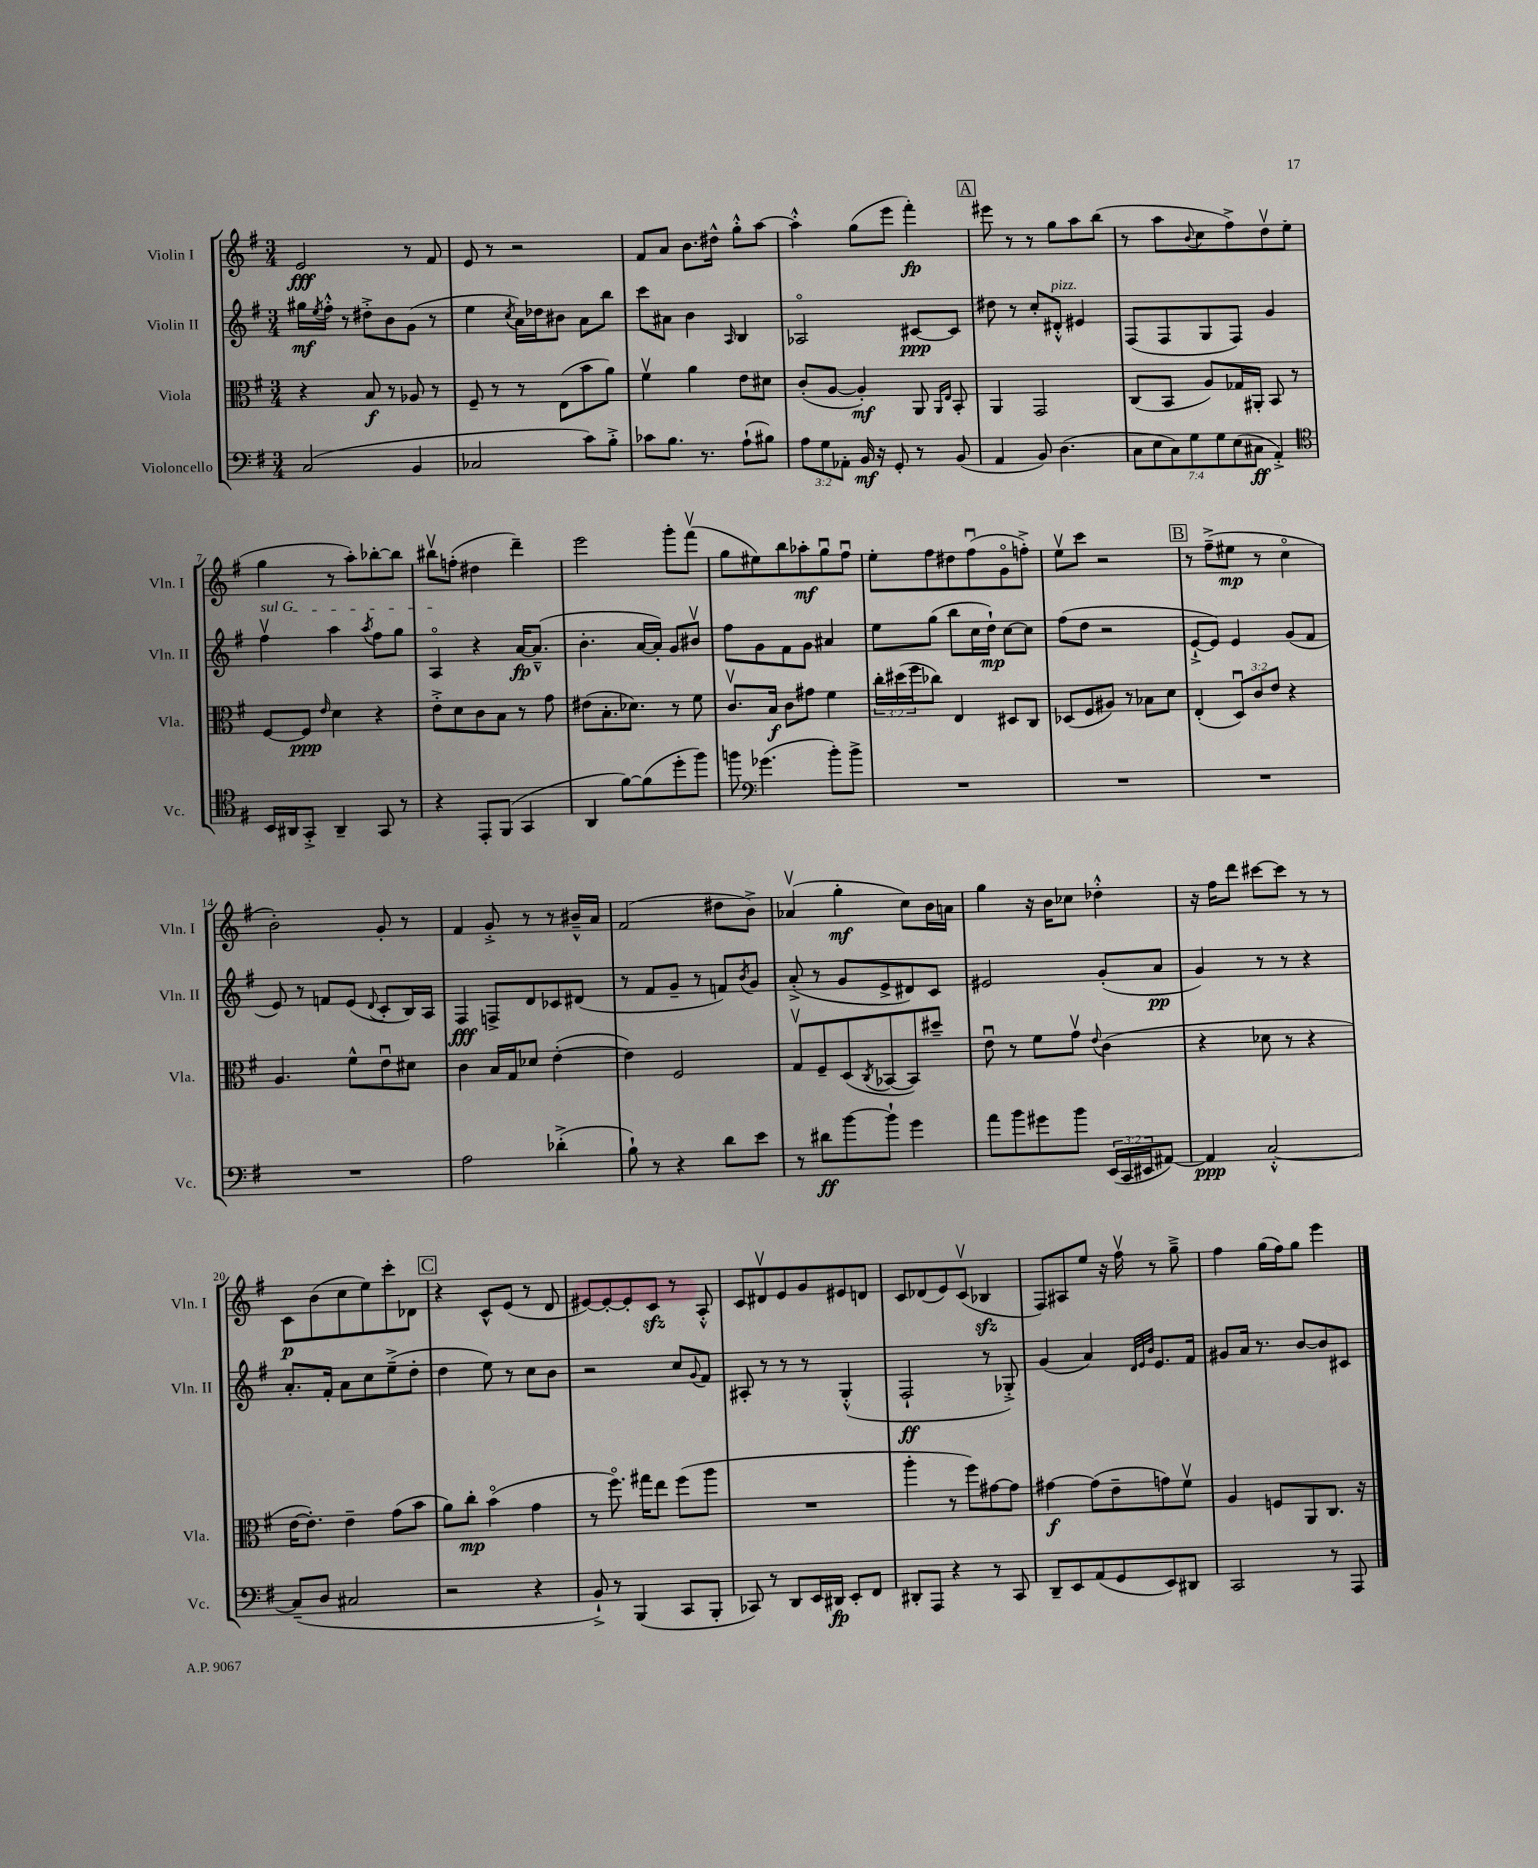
<<
\new StaffGroup <<
\new Staff = "s0" \with { instrumentName = "Violin I" shortInstrumentName = "Vln. I" } {
    \clef treble \key g \major \numericTimeSignature \time 3/4
    e'2\fff r8 fis'8 |
    e'8 r8 r2 |
    fis'8 a'8 b'8. dis''16-^ g''8-.-^ a''8~ |
    a''4-.-^ g''8( e'''8 fis'''4-.\fp) |
    \mark \markup { \box "A" } eis'''8 r8 r8 g''8 a''8 b''8( |
    r8 a''8 \appoggiatura { b'8 } c''8 fis''8->) d''8\upbow e''8( |
    g''4 r8 a''8-.) bes''8~-. bes''8 |
    bis''8\upbow f''8-.( dis''4 d'''4--) |
    e'''2 g'''8-. fis'''8\upbow( |
    g''8 eis''8) b''8 aes''8-.\mf g''8\downbow fis''8\downbow |
    e''8-. fis''8 dis''8 fis''8\downbow( g'8\flageolet f''8-.->) |
    e''8\upbow c'''8 r2 |
    \mark \markup { \box "B" } r8 fis''8--->( eis''8\mp r8 c''4\flageolet |
    b'2-.) g'8-. r8 |
    fis'4 g'8-.-> r8 r8 bis'16---^ a'16 |
    fis'2( dis''8 b'8->) |
    aes'4\upbow( g''4-.\mf c''8) b'16 a'16 |
    g''4 r16 b'16 ces''8 des''4-.-^ |
    r16 fis''16 d'''8 cis'''8~ cis'''8 r8 r8 |
    c'8\p b'8( c''8 e''8) c'''8-. des'8 |
    \mark \markup { \box "C" } r4 c'8-^ e'8( r8 d'8 |
    eis'8~) eis'8~-. eis'8-. c'8\sfz r8 a8-.-^ |
    c'8 dis'8\upbow e'8 g'8 eis'8 d'8 |
    c'8 des'8( e'8) c'8\upbow( bes4\sfz |
    fis8) ais8 e''8 r16 fis''16\upbow r8 g''8---> |
    fis''4 g''16( fis''16) g''8 e'''4 \bar "|." |
}
\new Staff = "s1" \with { instrumentName = "Violin II" shortInstrumentName = "Vln. II" } {
    \clef treble \key g \major \numericTimeSignature \time 3/4
    gis''16\mf \acciaccatura { e''8 } fis''16-.-^ r8 dis''8-.-> b'8 g'8( r8 |
    e''4 \acciaccatura { c''8 } a'16) des''16 bis'8 a'8 b''8 |
    c'''8 ais'8 b'4 \grace { a16 } b4 |
    aes2\flageolet cis'8~\ppp cis'8 |
    \mark \markup { \box "A" } dis''8 r8 c''8-. dis'8-.-^^\markup { \italic "pizz." } eis'4 |
    fis8( fis8 g8 fis8) g'4 |
    \once \override TextSpanner.bound-details.left.text = \markup { \italic "sul G" } fis''4\upbow\startTextSpan a''4 \acciaccatura { a''8 } fis''8 g''8 |
    a4\flageolet\stopTextSpan r4 a'16~\fp a'8.---^( |
    b'4.-. a'16~ a'16-.) g'8 bis'8\upbow |
    fis''8 g'8 fis'8 g'8 ais'4 |
    e''8 g''8( b''8 c''16 d''16-!\mp) c''8~ c''8 |
    fis''8( d''8 r2 |
    \mark \markup { \box "B" } e'8~-!-> e'8) e'4 g'8( fis'8 |
    e'8) r8 f'8 e'8( \appoggiatura { d'8 } c'8-. b16) a16 |
    fis4\fff f8-> d'8 ces'8 dis'8( |
    r8 fis'8 g'8-- r8 f'8) \acciaccatura { b'8 } g'8 |
    a'8-.->( r8 g'8 e'8-> dis'8) c'8 |
    eis'2 g'8-.( a'8\pp |
    g'4) r8 r8 r4 |
    a'8.-. fis'16-. a'8 c''8 e''8--->( d''8-. |
    \mark \markup { \box "C" } d''4 e''8) r8 c''8 b'8 |
    r2 c''8 \appoggiatura { g'8 } fis'8 |
    ais8-. r8 r8 r8 g4-.-^( |
    fis2-!\ff r8 ges8-.->) |
    g'4( a'4) \grace { d'32 e'32 b'32 } e'8. fis'16 |
    gis'8 a'16 r8. b'8~ b'8 cis'8 \bar "|." |
}
\new Staff = "s2" \with { instrumentName = "Viola" shortInstrumentName = "Vla." } {
    \clef alto \key g \major \numericTimeSignature \time 3/4 \override Staff.TupletNumber.text = #tuplet-number::calc-fraction-text
    r4 b8\f r8 aes8 r8 |
    fis8-- r8 r8 e8( b'8 a'8) |
    fis'4\upbow a'4 e'8 dis'8 |
    c'8-.( a8~ a4-.\mf) a,8 \grace { a,16 e16 } b,8-. |
    \mark \markup { \box "A" } a,4 g,2 |
    c8( b,8 a8) ges16 ais,16-. b,8 r8 |
    fis8~ fis8\ppp \grace { e'16 } d'4 r4 |
    e'8-.-> d'8 c'8 b8 r8 g'8 |
    eis'8( b8.-. des'8.) r8 fis'8 |
    c'8.\upbow b16\f c'8 gis'8 fis'4 |
    \tuplet 3/2 { c''16-. dis''16( fis''16 } ces''8) e4 dis8 c8 |
    des8( fis8 ais8) r8 bes8 d'8 |
    \mark \markup { \box "B" } e4-.( \tuplet 3/2 { d8\downbow) c'8 e'8 } r4 |
    a4. fis'8-^ e'8\downbow dis'8 |
    c'4 b16 g16 des'8 e'4~-.( |
    e'4) fis2 |
    g8\upbow fis8-- d8( \acciaccatura { c8 } bes,8~ bes,8) dis''8-- |
    e'8\downbow r8 fis'8 g'8\upbow \appoggiatura { e'8 } c'4( |
    r4 des'8 r8 r4 |
    e'16~ e'8.-.) e'4-- g'8( b'8 |
    \mark \markup { \box "C" } a'8) c''8-.\mp b'4\flageolet( g'4 |
    r8 fis''8.\flageolet) gis''16 e''8 fis''8( a''8 |
    R2. |
    a''4-. r8 fis''8) gis'8~ gis'8 |
    gis'4~\f gis'8( e'8-- g'8) fis'8\upbow |
    a4 f8 a,8 c8. r16 \bar "|." |
}
\new Staff = "s3" \with { instrumentName = "Violoncello" shortInstrumentName = "Vc." } {
    \clef bass \key g \major \numericTimeSignature \time 3/4 \override Staff.TupletNumber.text = #tuplet-number::calc-fraction-text
    c2( b,4 |
    ces2 c'8) b8-.-> |
    ces'8 b8. r8. a8-!( bis8) |
    \tuplet 3/2 { a8 g8 aes,8-. } b,16\mf r16 g,8-. r8 b,8( |
    \mark \markup { \box "A" } a,4 b,8) d4.( |
    \tuplet 7/4 { c8 e8 c8) g8 g8 e8( cis8\ff } a,4-.->) |
    \clef tenor b,16 ais,16 g,8-.-> ais,4-- g,8 r8 |
    r4 e,8-. fis,8( g,4 |
    a,4 fis'8~) fis'8( d''8-. fis''8) |
    f''8 \clef bass ges'4.( b'8-.) b'8-> |
    R2. |
    R2. |
    \mark \markup { \box "B" } R2. |
    R2. |
    a2 des'4-.->( |
    b8-!) r8 r4 d'8 e'8 |
    r8 dis'8\ff b'8~ b'8-! g'4 |
    a'8 b'8 gis'8 b'8 \tuplet 3/2 { e,16( c,16 eis,16 } ais,8~) |
    ais,4\ppp c2~-.-^ |
    c8--( d8 cis2 |
    \mark \markup { \box "C" } r2 r4 |
    b,8-!->) r8 b,,4( c,8 b,,8-. |
    ces,8) r8 d,8 e,16 dis,16\fp e,8-. fis,8 |
    dis,8-. a,,8 r4 r8 c,8 |
    d,8-- e,8 a,8( g,8 e,8) dis,8 |
    c,2 r8 a,,8 \bar "|." |
}
>>
>>
